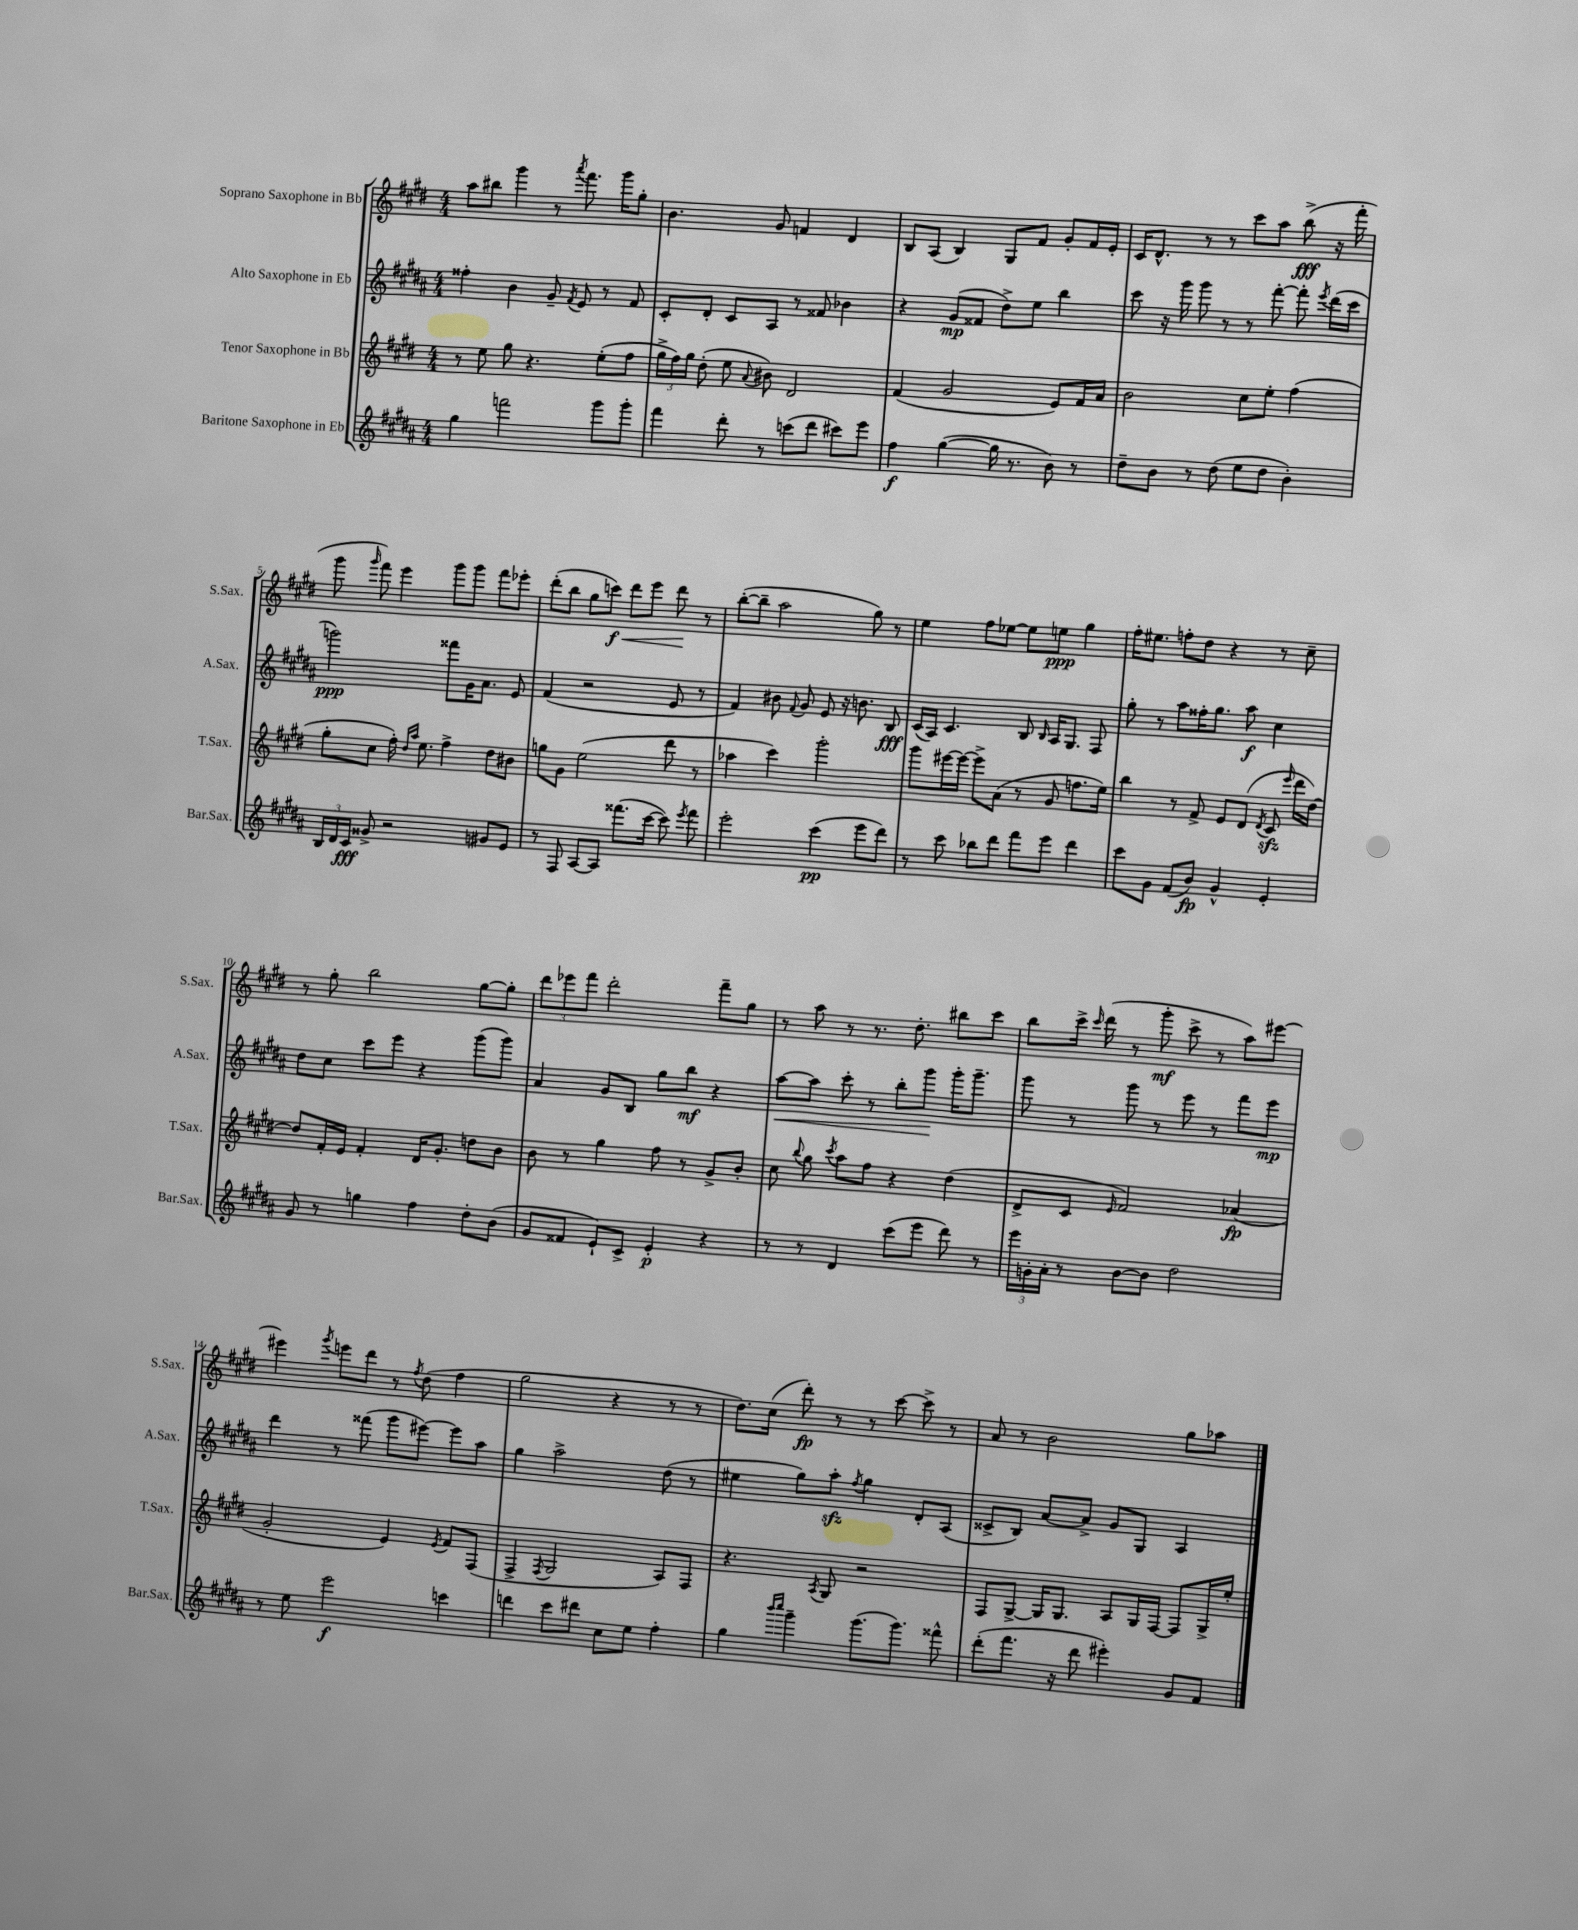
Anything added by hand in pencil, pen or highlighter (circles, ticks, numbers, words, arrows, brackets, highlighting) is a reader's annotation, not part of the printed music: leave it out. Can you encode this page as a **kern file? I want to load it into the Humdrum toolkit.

**kern	**dynam	**kern	**dynam	**kern	**dynam	**kern	**dynam
*part4	*part4	*part3	*part3	*part2	*part2	*part1	*part1
*staff4	*staff4	*staff3	*staff3	*staff2	*staff2	*staff1	*staff1
*I"Baritone Saxophone in Eb	*	*I"Tenor Saxophone in Bb	*	*I"Alto Saxophone in Eb	*	*I"Soprano Saxophone in Bb	*
*I'Bar.Sax.	*	*I'T.Sax.	*	*I'A.Sax.	*	*I'S.Sax.	*
*clefG2	*	*clefG2	*	*clefG2	*	*clefG2	*
*k[f#c#g#d#a#]	*	*k[f#c#g#d#]	*	*k[f#c#g#d#a#]	*	*k[f#c#g#d#]	*
*M4/4	*	*M4/4	*	*M4/4	*	*M4/4	*
=1	=1	=1	=1	=1	=1	=1	=1
4gg#\	.	8r	.	4ff##X'\	.	8aa\L	.
.	.	8ee\	.	.	.	8bb#X\J	.
2fffn\	.	8gg#\	.	4b\	.	4ggg#\	.
.	.	4.r	.	.	.	.	.
.	.	.	.	8g#~/	.	8r	.
.	.	.	.	8qf#/	.	8qaaa/	.
.	.	.	.	8e/	.	8.fff#\	.
8ggg#\L	.	(8ee'\L	.	8r	.	.	.
.	.	.	.	.	.	16ggg#\KL	.
8ggg#'\J	.	8ff#\J	.	8f#/	.	8gg#'\J	.
=2	=2	=2	=2	=2	=2	=2	=2
4fff#\	.	24gg#^\LL	.	8c#'/L	.	4.b\	.
.	.	24ff#\)	.	.	.	.	.
.	.	24gg#\JJ	.	.	.	.	.
.	.	(8dd#'\	.	8d#'/J	.	.	.
8ddd#'\	.	8ee\	.	8c#/L	.	.	.
.	.	8qqa/	.	.	.	.	.
8r	.	8b#X\)	.	8A#/J	.	8g#/	.
(8cccn\L	.	2d#/	.	8r	.	4fn/	.
8ddd#\J	.	.	.	8f##X/	.	.	.
8ccc#X\L)	.	.	.	4b-X\	.	4d#/	.
8eee\J	.	.	.	.	.	.	.
=3	=3	=3	=3	=3	=3	=3	=3
4ff#\	f	(4f#/	.	4r	.	8B/L	.
.	.	.	.	.	.	(8A/J	.
([4gg#\	.	2g#/	.	(8g#/L	mp	4B/)	.
.	.	.	.	8f##X/J	.	.	.
16gg#\]	.	.	.	8dd#^\L)	.	8G#/L	.
8.r	.	.	.	.	.	.	.
.	.	.	.	8ee\J	.	8f#/J	.
8b\)	.	8e/L)	.	4bb\	.	8g#'/L	.
8r	.	16f#/L	.	.	.	16f#/L	.
.	.	16a/JJ	.	.	.	16e'/JJ	.
=4	=4	=4	=4	=4	=4	=4	=4
8dd#~\L	.	2b\	.	8ccc#\	.	16c#/KL	.
.	.	.	.	.	.	8.d#^^/J	.
8b\J	.	.	.	16r	.	.	.
.	.	.	.	16ggg#\	.	.	.
8r	.	.	.	8ggg#\	.	8r	.
(8dd#\	.	.	.	8r	.	8r	.
8ee\L	.	8cc#\L	.	8r	.	8ccc#\L	.
8dd#\J	.	8ee'\J	.	[8fff#'\	.	8aa\J	.
4b'\)	.	(4ff#\	.	8fff#'\]	.	(8bb^\	fff
.	.	.	.	8qeee/	.	.	.
.	.	.	.	(16ddd#\LL	.	16r	.
.	.	.	.	16ccc#\JJ	.	16fff#'\	.
!!LO:LB:g=z
=5	=5	=5	=5	=5	=5	=5	=5
24B/LL	.	8gg#'\L	.	2gggn\)	ppp	8ggg#\	.
24d#/	.	.	.	.	.	.	.
24c#/JJ	fff	.	.	.	.	.	.
.	.	.	.	.	.	16qqggg#/	.
8g##X^/	.	8cc#\J	.	.	.	8fff#\)	.
2r	.	16ff#'\)	.	.	.	4eee\	.
.	.	16qqdd#/LL	.	.	.	.	.
.	.	16qqaa/JJ	.	.	.	.	.
.	.	8.ee\	.	.	.	.	.
.	.	4ff#^\	.	8fff##X\L	.	8ggg#\L	.
.	.	.	.	16g#\K	.	8ggg#\J	.
.	.	.	.	8.a#\J	.	.	.
8g#X/L	.	8dd#\L	.	.	.	8fff#\L	.
8e/J	.	8b#X\J	.	8e/	.	8eee-X'\J	.
=6	=6	=6	=6	=6	=6	=6	=6
8r	.	8ggn\L	.	(4f#/	.	(8ddd#'\L	.
8F#/	.	8g#\J	.	.	.	8bb\J	.
[8A#/L	.	(2ee\	.	2r	.	8gg#\L	.
!	!	!	!	!	!	!	!LO:HP:b
8A#/J]	.	.	.	.	.	8cccn\J)	< f
(8.fff##X\L	.	.	.	.	.	8ddd#\L	.
.	.	.	.	.	.	8eee\J	.
[16ccc#\Jk	.	.	.	.	.	.	.
8ccc#\])	.	8ddd#\	.	8e/	.	8ddd#\	.
8qeee/	.	.	.	.	.	.	.
8fff##\	.	8r	.	8r	.	8r	[
=7	=7	=7	=7	=7	=7	=7	=7
2eee'\	.	4aa-X\	.	4f#/)	.	([8bb'\L	.
.	.	.	.	.	.	8bb~\J]	.
.	.	4ccc#\)	.	8b#X\	.	2aa\	.
.	.	.	.	8qqf#/	.	.	.
.	.	.	.	8g#/	.	.	.
(4ccc#\	pp	2ggg#'\	.	8e/	.	.	.
.	.	.	.	16r	.	.	.
.	.	.	.	8.bn\	.	.	.
8eee\L	.	.	.	.	.	8gg#\)	.
8ddd#\J)	.	.	.	8B/	fff	8r	.
=8	=8	=8	=8	=8	=8	=8	=8
8r	.	8ggg#\L	.	(16c#/LL	.	4ee\	.
.	.	.	.	16A#/JJ)	.	.	.
8ccc#\	.	[16eee#X\L	.	4.c#/	.	.	.
.	.	16eee#\JJ_	.	.	.	.	.
8bb-X\L	.	8eee#^\L]	.	.	.	8ff#\L	.
8ddd#\J	.	(8a\J	.	.	.	[8ee-X\J	.
8fff#\L	.	8r	.	8B/	.	8ee-\L]	.
.	.	.	.	16qqB/	.	.	.
8eee\J	.	8g#/	.	16A#/KL	.	8een\J	ppp
.	.	.	.	8.G#/J	.	.	.
4ddd#\	.	8.ffn\L	.	.	.	4gg#\	.
.	.	.	.	8F#/	.	.	.
.	.	16ee\Jk)	.	.	.	.	.
=9	=9	=9	=9	=9	=9	=9	=9
8ccc#\L	.	4bb\	.	8gg#'\	.	16ff#'\KL	.
.	.	.	.	.	.	8.ee#X\J	.
8g#\J	.	.	.	8r	.	.	.
(8f#/L	.	8r	.	8aa#\L	.	8ffn'\L	.
8b/J)	fp	8f#^/	.	16ff##X'\K	.	8dd#\J	.
.	.	.	.	8.gg#\J	.	.	.
4g#^^/	.	8e/L	.	.	.	4r	.
.	.	(8d#/J	.	8aa#\	f	.	.
.	.	8qd#/	.	.	.	.	.
4e'/	.	8c#zz/	.	4cc#\	.	8r	.
.	.	16qqeee/	.	.	.	.	.
.	.	16ddd#\LL	.	.	.	8cc#~\	.
.	.	[16dd#\JJ)	.	.	.	.	.
!!LO:LB:g=z
=10	=10	=10	=10	=10	=10	=10	=10
8g#/	.	8dd#/L]	.	8dd#\L	.	8r	.
8r	.	16f#'/L	.	8cc#\J	.	8gg#'\	.
.	.	16e/JJ	.	.	.	.	.
4ggn\	.	4f#'/	.	8ccc#\L	.	2bb\	.
.	.	.	.	8eee\J	.	.	.
4ff#\	.	16d#/KL	.	4r	.	.	.
.	.	8.g#'/J	.	.	.	.	.
8dd#'\L	.	8ddn\L	.	(8ggg#\L	.	[8gg#\L	.
(8b\J	.	8b\J	.	8ggg#\J)	.	8gg#'\J]	.
=11	=11	=11	=11	=11	=11	=11	=11
8g#/L	.	8b\	.	4a#/	.	12ddd#\L	.
.	.	.	.	.	.	12eee-X\	.
8f##X/J	.	8r	.	.	.	.	.
.	.	.	.	.	.	12fff#\J	.
8e`/L)	.	4gg#\	.	8g#/L	.	2ddd#'\	.
8c#^/J	.	.	.	8B/J	.	.	.
4e'/	p	8ff#\	.	8gg#\L	.	.	.
.	.	8r	.	8bb\J	mf	.	.
4r	.	8g#^/L	.	4r	.	8fff#~\L	.
.	.	8b'/J	.	.	.	8gg#\J	.
=12	=12	=12	=12	=12	=12	=12	=12
!	!	!	!	!	!LO:HP:b	!	!
8r	.	8cc#\	.	[8aa#\L	<	8r	.
.	.	8qqbb/	.	.	.	.	.
8r	.	8gg#\	.	8aa#\J]	.	8aa\	.
.	.	8qccc#/	.	.	.	.	.
4d#/	.	8aa\L	.	8ccc#'\	.	8r	.
.	.	8ff#\J	.	8r	.	8.r	.
(8ccc#\L	.	4r	.	8bb'\L	.	.	.
.	.	.	.	.	.	8.dd#'\	.
8eee\J	.	.	.	8ggg#\J	.	.	.
8ddd#\)	.	(4dd#\	.	16ggg#'\KL	[	8bb#X\L	.
.	.	.	.	8.ggg#~\J	.	.	.
8r	.	.	.	.	.	8ccc#\J	.
=13	=13	=13	=13	=13	=13	=13	=13
24eee\LL	.	8d#^/L	.	8ggg#\	.	8bb\L	.
24gn'\	.	.	.	.	.	.	.
24a#'\JJ	.	.	.	.	.	.	.
8r	.	8c#/J	.	8r	.	16ccc#^\Jk	.
.	.	.	.	.	.	16qqccc#/	.
.	.	.	.	.	.	(16ddd#\	.
.	.	16qqe/	.	.	.	.	.
[8b\L	.	2f#/)	.	8ggg#\	.	8r	.
8b\J]	.	.	.	8r	.	8ggg#'\	mf
2dd#\	.	.	.	8eee\	.	8ccc#^\	.
.	.	.	.	8r	.	8r	.
.	.	(4a-X/	fp	8fff#\L	.	8aa\L)	.
.	.	.	.	8eee\J	mp	[8eee#X\J	.
!!LO:LB:g=z
=14	=14	=14	=14	=14	=14	=14	=14
8r	.	2g#'/	.	4ddd#\	.	4eee#X\]	.
8ee\	.	.	.	.	.	.	.
.	.	.	.	.	.	8qggg#/	.
2eee\	f	.	.	8r	.	8eeen\L	.
.	.	.	.	(8fff##X\	.	8ddd#\J	.
.	.	4e/)	.	8ggg#\L	.	8r	.
.	.	.	.	.	.	8qff#/	.
.	.	.	.	[8eee#X\J)	.	(8dd#\	.
.	.	8qe/	.	.	.	.	.
4cccn\	.	8f#/L	.	8eee#\L]	.	4ff#\	.
.	.	(8F#/J	.	8aa#\J	.	.	.
=15	=15	=15	=15	=15	=15	=15	=15
4dddn\	.	4F#^/	.	4gg#\	.	2gg#\	.
.	.	8qF#/	.	.	.	.	.
8ccc#\L	.	2G#/	.	2aa#^\	.	.	.
8ddd#X\J	.	.	.	.	.	.	.
8cc#\L	.	.	.	.	.	4r	.
8ee\J	.	.	.	.	.	.	.
4ff#'\	.	8A/L)	.	(8dd#\	.	8r	.
.	.	8F#/J	.	8r	.	8r	.
=16	=16	=16	=16	=16	=16	=16	=16
4gg#\	.	4.r	.	4ee#X\	.	8.dd#\L)	.
.	.	.	.	.	.	(16cc#\Jk	.
16qqbbb/LL	.	.	.	.	.	.	.
16qqcccc#/JJ	.	.	.	.	.	.	.
4ggg#~\	.	.	.	8gg#\L)	.	8ddd#'\)	fp
.	.	8qA/	.	.	.	.	.
.	.	8G#/	.	8aa#zz'\J	.	8r	.
.	.	.	.	8qff#/	.	.	.
(8.ggg#\L	.	2r	.	4gg#\	.	8r	.
.	.	.	.	.	.	[8ccc#\	.
8.ggg#\J)	.	.	.	.	.	.	.
.	.	.	.	8d#'/L	.	8ccc#^\]	.
8fff##X^^\	.	.	.	(8A#/J	.	8r	.
=17	=17	=17	=17	=17	=17	=17	=17
(8ddd#'\L	.	8F#/L	.	8c##X^/L	.	8a/	.
8.fff#\J	.	[8G#^/J	.	8B/J)	.	8r	.
.	.	16G#/KL]	.	[8a#/L	.	2b\	.
16r	.	8.G#/J	.	.	.	.	.
8ddd#\	.	.	.	8a#^/J]	.	.	.
4eee#X'\)	.	8A/L	.	8g#/L	.	.	.
.	.	16G#/L	.	8G#/J	.	.	.
.	.	[16F#/JJ	.	.	.	.	.
8g#/L	.	8F#/L]	.	4A#/	.	8gg#\L	.
8f#/J	.	16G#^/L	.	.	.	8aa-X\J	.
.	.	16ee'/JJ	.	.	.	.	.
==	==	==	==	==	==	==	==
*-	*-	*-	*-	*-	*-	*-	*-
